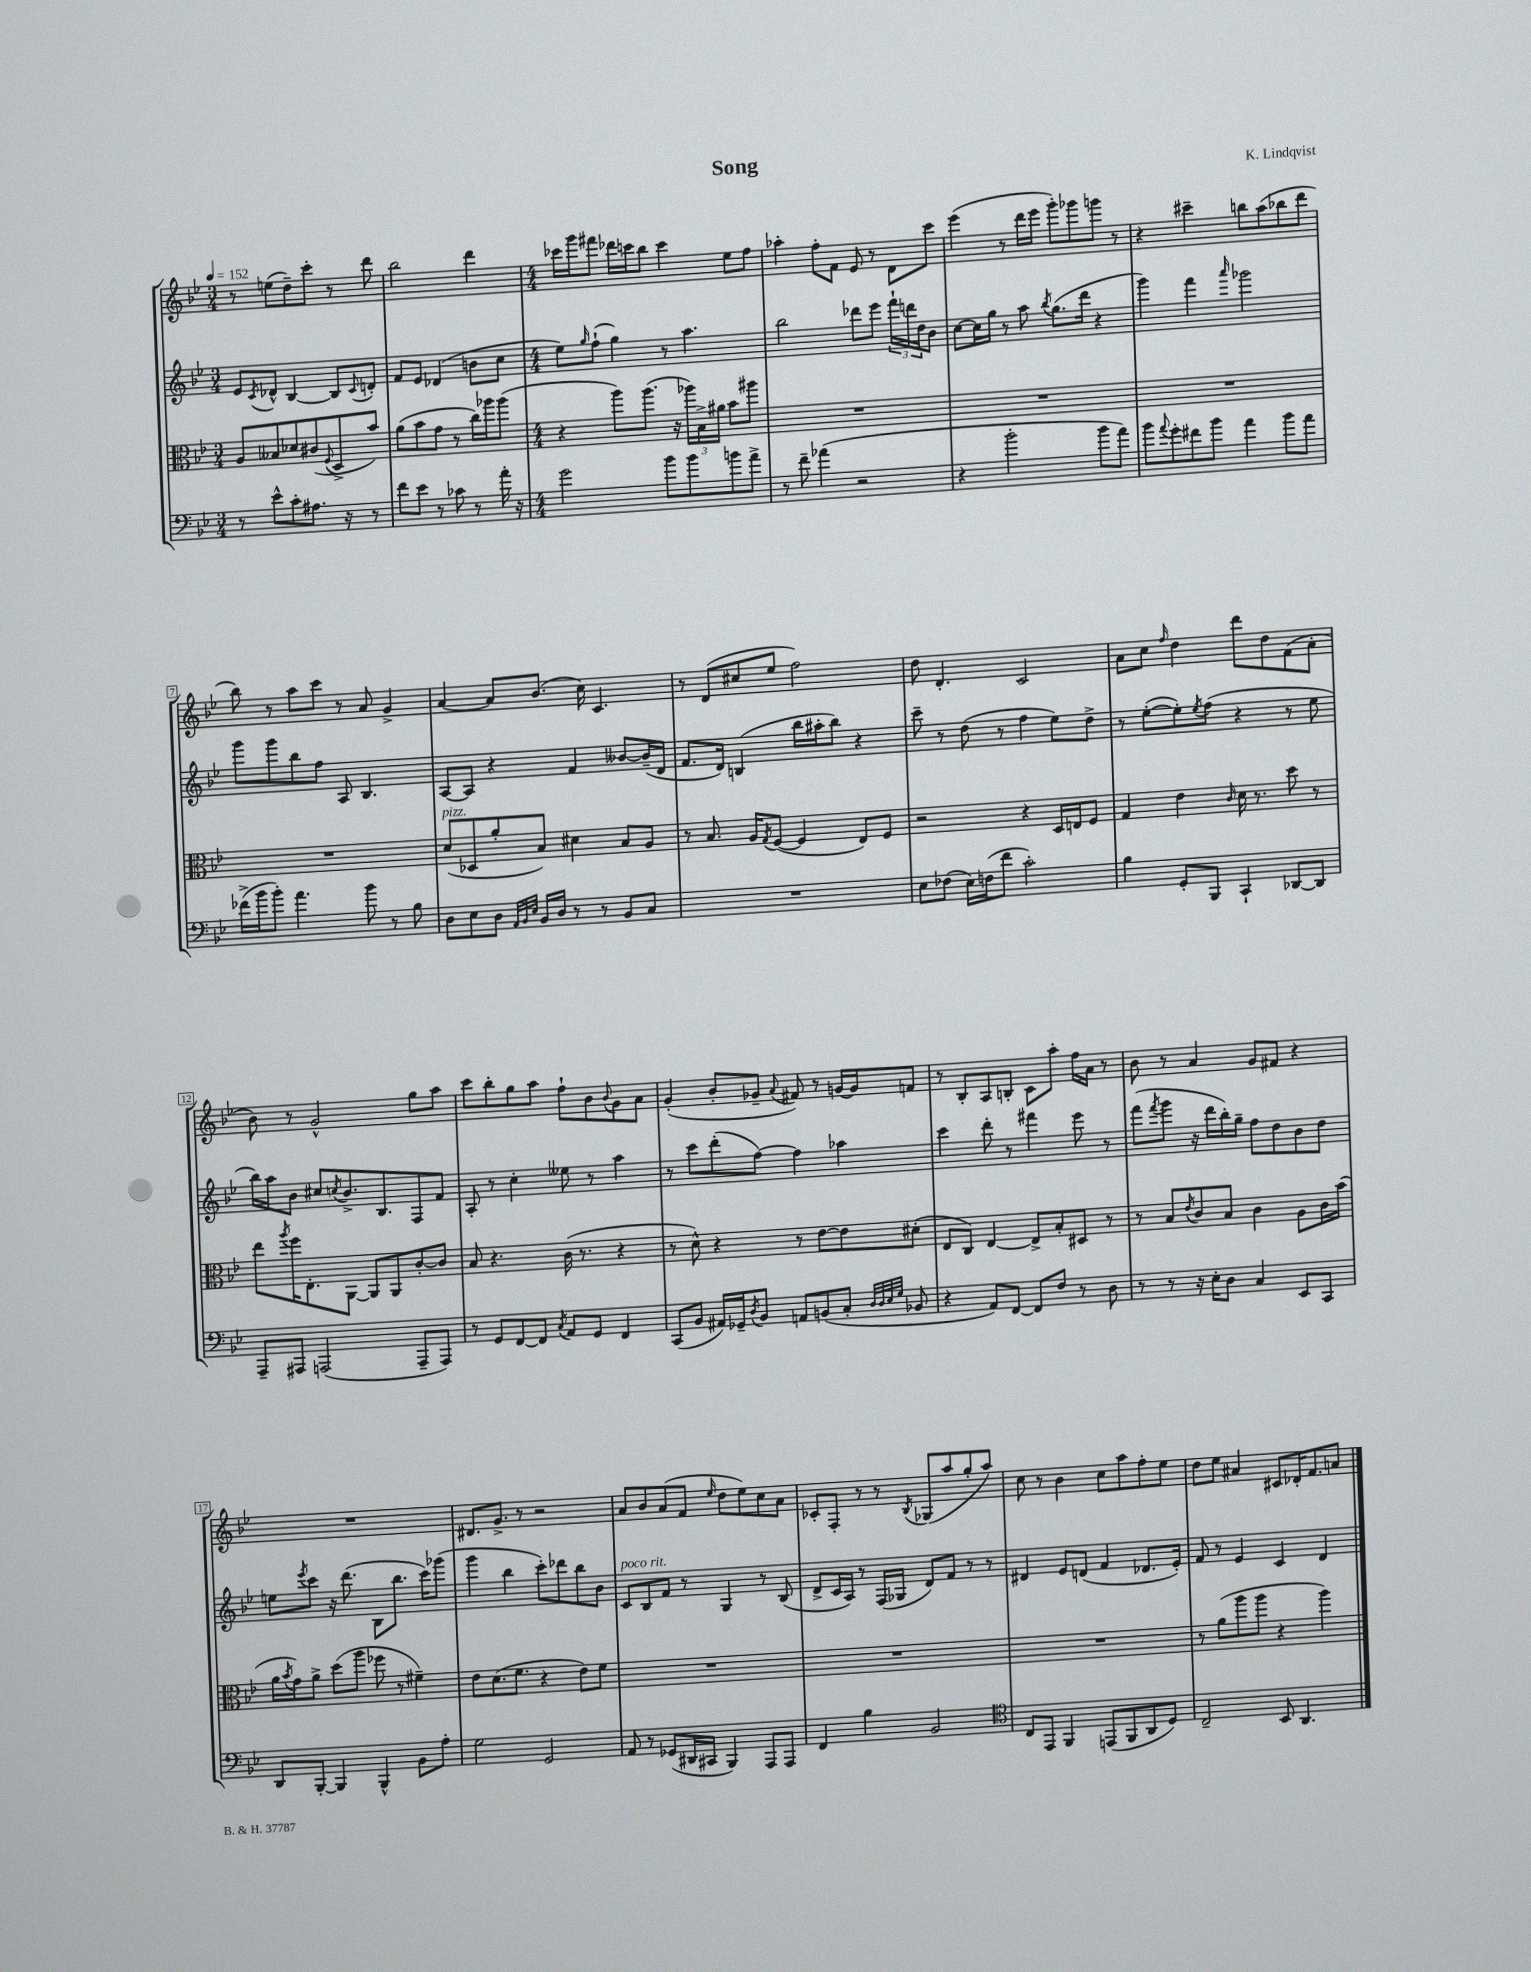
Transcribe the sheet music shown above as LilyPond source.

\header { title = "Song" composer = "K. Lindqvist" }
<<
\new StaffGroup <<
\new Staff = "s0" {
    \clef treble \key bes \major \numericTimeSignature \time 3/4 \tempo 4 = 152
    r8 e''8( d''8--) c'''8-. r8 d'''8 |
    bes''2 d'''4 |
    \numericTimeSignature \time 4/4 ces'''16 g'''16 fis'''8 des'''16 c'''16 bes''8 c'''4 ees''8 f''8 |
    aes''4-. f''8-. f'8 ees'8 r8 d'8 c'''8 |
    ees'''4( r8 d'''16 ees'''16 g'''8-.) ges'''8 g'''8 r8 |
    r4 cis'''4-- b''8 a''8( bes''8 d'''8 |
    bes''8) r8 a''8 c'''8 r8 a'8 g'4-> |
    a'4~ a'8 bes'8.( c''16) c'4. |
    r8 d'8( cis''8 ees''8 f''2) |
    d''8 d'4.-. c'2 |
    a'8 c''8 \grace { f''16 } d''4 d'''8 d''8 f'8( a'8-. |
    bes'8) r8 g'2-^ g''8 a''8 |
    c'''8 bes''8-. g''8 a''8 f''8-! bes'8 \appoggiatura { bes'8 } g'8 a'8 |
    g'4-.( bes'8-. ges'8-- \appoggiatura { a'8 } fis'8) r8 g'16~ g'16 f'8 |
    r8 bes8-. a8 b8-. c'8 a''8-. f''16 a'16 r8 |
    bes'8 r8 a'4 g'8 fis'8 r4 |
    R1 |
    dis'8. g'8.-> r8 r2 |
    a'8 bes'8 a'8( f'8 \grace { ees''16 } d''8 ees''8) c''8 a'8 |
    ces'8-. f8-. r8 r8 \acciaccatura { bes8 } ges8( a''8 g''8-. a''8) |
    c''8 r8 bes'4 c''8 a''8 f''8-. ees''8 |
    d''8 ees''8 ais'4 cis'8 des'16-. f'8. a'8 \bar "|." |
}
\new Staff = "s1" {
    \clef treble \key bes \major \numericTimeSignature \time 3/4
    ees'8 \acciaccatura { c'8 } des'8-^ bes4~ bes8 \appoggiatura { c'8 } d'8-. |
    f'8 ees'8 des'4( b'8 c''8 |
    \numericTimeSignature \time 4/4 ees''8) \grace { g''16 } f''8-!( g''4) r8 a''4. |
    bes''2 des'''8 ees'''8 \tuplet 3/2 { f'''16-! d'''16 d''16 } bes'8 |
    c''8~ c''16 g''16 r8 a''8 \acciaccatura { bes''8 } g''8.( d'''16 r4 |
    g'''4) f'''4 \grace { a'''16 } ges'''2 |
    g'''8 g'''8 bes''8 f''8 a8 bes4. |
    a8~ a8 r4 f'4 beses'8~ beses'16--( d'16 |
    f'8. d'16) b4( bes''16 ais''16-. bes''8) r4 |
    c'''8-- r8 d''8( r8 f''4 ees''8) d''8-> |
    r8 ees''8~-.( ees''8-.) \acciaccatura { ees''8 } f''8( r4 r8 ees''8 |
    bes''16) a''16 bes'8 cis''8 \acciaccatura { c''8 } bes'8.-> bes8. f8 f'8 |
    a8-. r8 c''4-. eeses''8 r8 a''4 |
    r8 c'''8 d'''8-.( f''8~) f''4 aes''4 |
    c'''4 d'''8-. r8 fis'''4 ees'''8 r8 |
    f'''8( \acciaccatura { f'''8 } g'''8 r16 d'''16 bes''16-.) g''16-- f''8 d''8 bes'8 d''8 |
    e''8 \acciaccatura { ees'''8 } c'''8 r16 d'''8.( bes8 bes''8. c'''16) ges'''8( |
    g'''4 bes''4 c'''8-.) des'''8 bes''8 bes'8 |
    c'8^\markup { \italic "poco rit." } bes8 f'8 r8 g4 r8 bes8( |
    d'8-> c'16 a16) r8 f16( ges16 d'8) f'8 r8 r8 |
    dis'4 ees'8 d'8( f'4 des'8. ees'16-.) |
    f'8 r8 ees'4 c'4 d'4 \bar "|." |
}
\new Staff = "s2" {
    \clef alto \key bes \major \numericTimeSignature \time 3/4
    a8 beses8 des'8 cis'8( \appoggiatura { f8 } d8-> bes'8) |
    a'8( bes'8 g'8 r8 c''16) aes''16 aes''8( |
    \numericTimeSignature \time 4/4 r4 a''8) a''8.( r16 \tuplet 3/2 { aes''16) bes16-> ais'16 } bes'8 ais''8 |
    R1 |
    R1 |
    R1 |
    R1 |
    d'8^\markup { \italic "pizz." }( des8 a'8-. bes8) dis'4 bes8 a8 |
    r8 bes8. a16 \acciaccatura { g8 } f8~( f4 ees8) f8 |
    r2 r4 d16 e16 f8 |
    g4 ees'4 \grace { c'16 } d'16 r8. d''8 r8 |
    ees''8 \acciaccatura { a''8 } f''16 ees8.-. a,8~ a,8 a,8 c'8~-. c'8 |
    bes8 r4. c'16( r8. r4 |
    r8 d'8-^) r4 r8 ees'8~ ees'8 dis'8-.( |
    ees8 c8) ees4~ ees8-> bes8-. dis8 r8 |
    r8 bes8 \acciaccatura { ees'8 } c'8 bes8 c'4 a8 c'16 bes'16( |
    a'16 \acciaccatura { bes'8 } g'16) a'8-> d''8( a''8 fes''8 r8 fis'4--) |
    ees'8 d'8.( f'8. r4 ees'8) f'8 |
    R1 |
    R1 |
    R1 |
    r8 a'8( a''8 a''8 r4 a''4) \bar "|." |
}
\new Staff = "s3" {
    \clef bass \key bes \major \numericTimeSignature \time 3/4
    r8 ees'8-^ c'8-. ais8. r16 r8 |
    f'8 ees'8 r8 ces'8 r8 a'16-. r16 |
    \numericTimeSignature \time 4/4 g'2 bes'8 bes'8 b'8 a'8-> |
    r8 f'8-- aes'4( r2 |
    r4 bes'2-. bes'8 a'8) |
    bes'8 \appoggiatura { a'8 } g'8-. fis'8 bes'8 a'4 bes'8 a'8 |
    fes'16->( bes'16 bes'8-.) a'4. bes'8 r8 bes8 |
    d8 ees8 d8 \grace { a,32 bes,32 ees32 } bes,16 d16 r8 r8 bes,8 c8 |
    R1 |
    ees8 fes8( ees16) f16( f'8 c'2-.) |
    bes4 g,8-. bes,,8 c,4-! des,8~ des,8 |
    a,,8-- ais,,8 a,,2( a,,8-- a,,8) |
    r8 g,8 f,8~ f,8 \acciaccatura { c8 } a,8 g,8 f,4 |
    c,8( bes,8 ais,16) ges,16-- \acciaccatura { d8 } bes,8 a,8 b,8( c8-. \grace { d32 d32 ees32 g32 } bes,8 |
    r4 a,8) f,8~ f,8 f8 r8 d8 |
    r8 r8 r16 ees16-. d8 c4 ees,8 c,8 |
    d,8 bes,,8~-. bes,,4 bes,,4-^ bes,8 a8-. |
    g2 g,2 |
    a,8 r8 ges,8( dis,16 cis,16 bes,,4) a,,8 a,,8 |
    f,4 bes4 bes,2 |
    \clef tenor c8 ees,8 f,4 e,8( f,8 a,8 d8) |
    c2-- bes,8 a,4. \bar "|." |
}
>>
>>
\layout { \context { \Score \override BarNumber.stencil = #(make-stencil-boxer 0.1 0.3 ly:text-interface::print) } }
